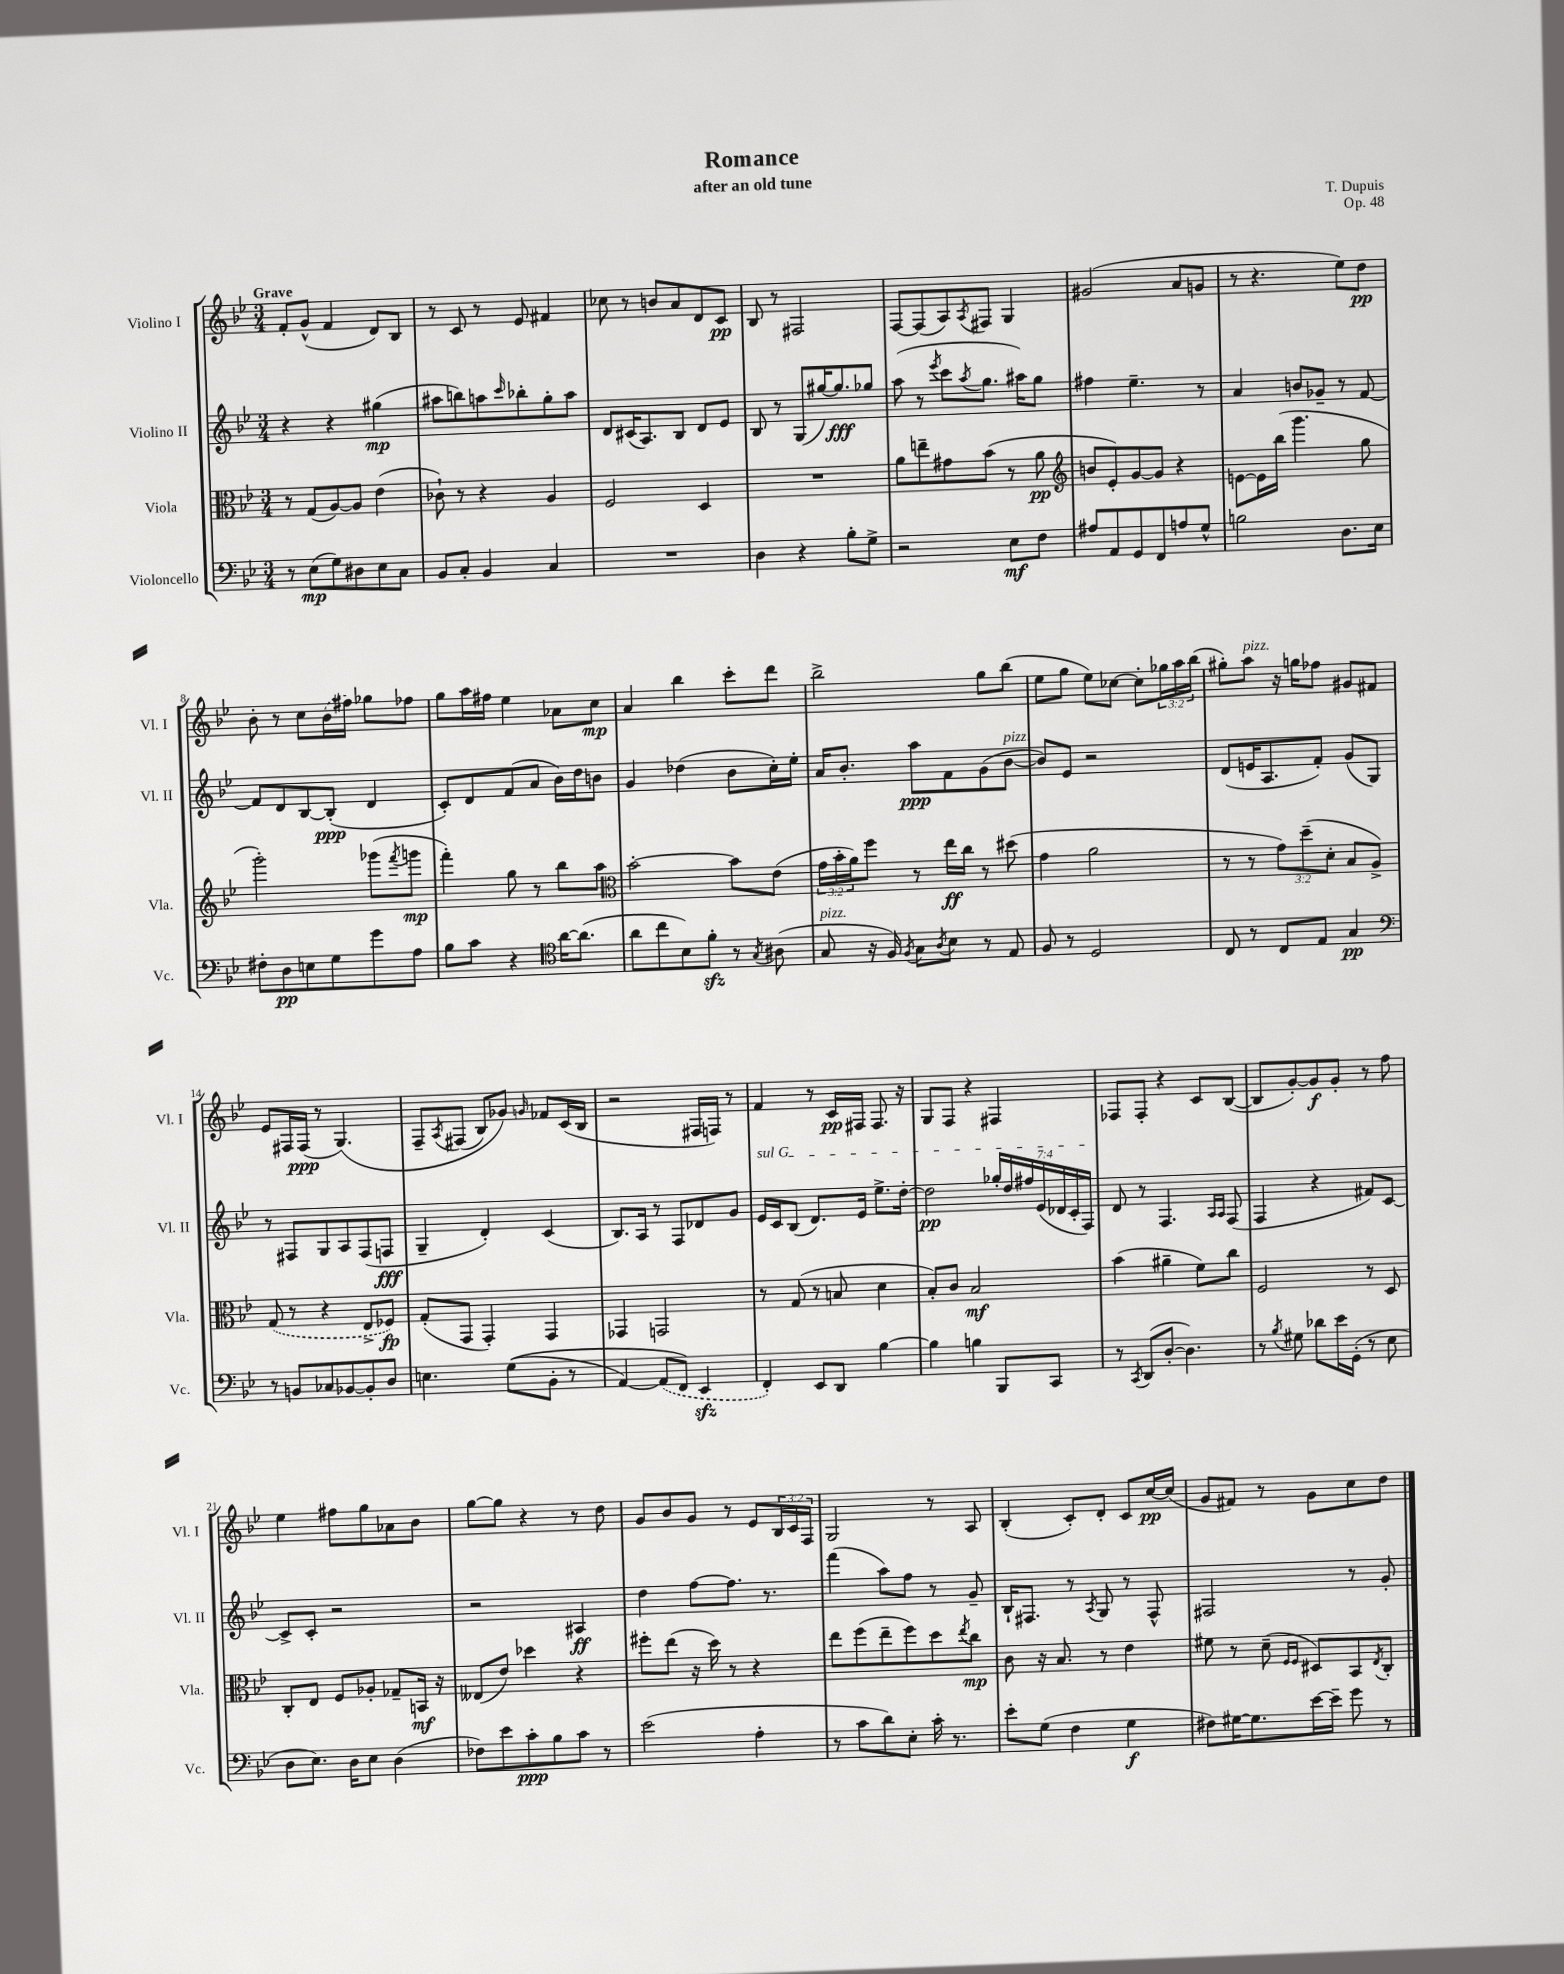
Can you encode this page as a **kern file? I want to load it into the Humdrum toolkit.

**kern	**kern	**kern	**kern
*staff4	*staff3	*staff2	*staff1
*clefF4	*clefC3	*clefG2	*clefG2
*k[b-e-]	*k[b-e-]	*k[b-e-]	*k[b-e-]
*M3/4	*M3/4	*M3/4	*M3/4
8r	8r	4r	8f'/L
(8E-\L	(8G/L	.	(8g^^/J
8G\)	[8A/)	4r	4f/
8D#\	8A/]J	.	.
8E-\	(4e-\	(4gg#\	8d/L)
8C\J	.	.	8B-/J
=	=	=	=
8BB-/L	8c-`\)	8aa#\L	8r
8C'/J	8r	8bb\)	8c/
4BB-/	4r	8aa\	8r
.	.	16qqccc/	.
.	.	8bb-'\	8e-/
4C/	4A/	8gg'\	4f#/
.	.	8aa\J	.
=	=	=	=
2.r	2F/	8d/L	8cc-\
.	.	(16c#/K	8r
.	.	8.A/)	.
.	.	.	8b/L
.	.	8B-/J	8a/
.	4D/	8d/L	8d/
.	.	8e-/J	8c/J
=	=	=	=
4D\	2.r	8B-/	8B-/
.	.	8r	8r
4r	.	(8G/L	2F#/
.	.	[16gg#/K)	.
.	.	8.gg#/]	.
8B-'\L	.	.	.
8G^\J	.	8gg-/J	.
=	=	=	=
2r	8a\L	(8aa\	[8F/L
.	8ee~\	8r	(8F/]
.	.	8qeee-/	.
.	8g#\	8ccc\L	8A/)
.	.	8qaa/	8qA/
.	(8b-\J	8.gg\J	8F#/J
8E-\L	8r	.	4G/
.	.	16aa#\LK)	.
8F\J	8a\	8gg\J	.
=	=	=	=
*	*clefG2	*	*
8A#/L	8b/L	4ff#\	(2g#/
8AA/	8e-'/)	.	.
8GG/	[8g/	4.ee-~\	.
8FF/	8g/]J	.	.
8A/	4r	.	8a/L
8G^^/J	.	8r	8g/J
=	=	=	=
2B\	[8e\L	4a/	8r
.	16e\]L	.	4.r
.	(16bb-\JJ	.	.
.	4.ggg\	8b/L	.
.	.	8g-~/J	.
8.D\L	.	8r	8ee-\L)
.	8gg\	[8f/	8dd\J
16E-\Jk	.	.	.
=	=	=	=
8F#'\L	2ggg'\)	8f/]L	8b-'\
8D\	.	8d/	8r
8E\	.	[8B-/	8cc\L
8G\	.	(8B-'/]J	(16b-\L
.	.	.	16ff#\JJ)
8g\	(8ggg-\L	4d/	8gg-\L
.	8qfff/	.	.
8A\J	8ggg\J	.	8ff-\J
=	=	=	=
8B-\L	4fff'\)	8c'/L)	8gg\L
8c\J	.	8d/	16aa\L
.	.	.	16ff#\JJ
4r	8gg\	(8f/	4ee-\
.	8r	8a/J	.
*clefC4	*	*	*
[16a\LK	8bb-\L	16b-\LL)	8a-\L
(8.a\]J	.	16dd\J	.
.	8aa\J	8b\J	8cc\J
=	=	=	=
*	*clefC3	*	*
8a\L	[2b-'\	4g/	4a/
8cc\	.	.	.
8B-\)	.	(4dd-\	4bb-\
8f'\J	.	.	.
8r	8b-\]L	8b-\L	8ccc'\L
8qG/	.	.	.
(8A#\	(8e-\J	16cc'\L)	8ddd\J
.	.	16ee-'\JJ	.
=	=	=	=
8G/	24g\LL	16a/LK	2bb-^\
.	24b-'\	.	.
.	.	8.b-'/J	.
.	24a\J)	.	.
16r	8ff\J	.	.
16F/)	.	.	.
8qF/	.	.	.
8G\L	8r	8aa\L	.
8qA/	.	.	.
8B-\J	16ee-\LL	8f\	.
.	16cc\JJ	.	.
8r	8r	(8g\	8gg\L
8E-/	(8dd#\	[8b-\J	(8bb-\J
=	=	=	=
8F/	4g\	8b-/]L)	8ee-\L
8r	.	8e-/J	8gg\J
2D/	2a\	2r	8ee-\L)
.	.	.	[8cc-\J
.	.	.	8cc-'\]L
.	.	.	24gg-\L
.	.	.	24aa\
.	.	.	(24bb-\JJ
=	=	=	=
8C/	8r	(8d/L	8gg#'\L)
8r	8r	16e/K	8aa\J
.	.	8.A/	.
8C/L	12g\L)	.	16r
.	.	.	16gg\LK
.	(12dd~\	.	.
8E-/J	.	8f'/J)	8ff-\J
.	12d'\J	.	.
4G/	8B-/L	(8g/L	8g#/L
.	8A^/J)	8G/J)	8f#/J
=	=	=	=
*clefF4	*	*	*
8r	(8G/	8r	8e-/L
8BB/L	8r	8F#/L	16F#/L
.	.	.	(16F#/JJ
8C-/	4r	8G/	8r
[8BB-/	.	8A/	&(4.G/)
8BB-'/]	8E-^/L	(8F#/	.
8D/J	8F-/J)	8F/J	.
=	=	=	=
4.E\	(8G'/L	4G~/	8F~/L
.	.	.	8qA/
.	8GG/J	.	(8F#/J
.	4GG'/)	4d'/)	8B-/L)
&((8G\L	.	.	8g-/J&)
.	.	.	16qqg/
8BB-'\J	4GG/	(4c/	8f-/L
8r	.	.	(16c/L
.	.	.	16B-/JJ
=	=	=	=
[4AA/)	4GG-/	8.B-/L)	2r
.	.	16A/Jk	.
(8AA/]L	2GG/	8r	.
8FF/J&)	.	8F/L	.
4EE-/	.	8d-/	16F#/LL
.	.	.	16F/JJ)
.	.	8g/J	8r
=	=	=	=
4FF'/)	8r	16e-/LL	4f/
.	.	16c/J	.
.	(8G/	(8B-/J	.
8EE-/L	8r	8.d/L)	8r
8DD/J	8B/	.	16c/LL
.	.	16e-/Jk	16F#/JJ
[4B-\	4d\	8.ee-^\L	8.F#/
.	.	[16dd'\Jk	16r
=	=	=	=
4B-\]	8B-'/L)	2dd\]	8G/L
.	8c/J	.	8F/J
4B\	2B-/	.	4r
8BBB-/L	.	28gg-'/LL	4F#/
.	.	28dd/	.
.	.	28ff#/	.
.	.	(28e-/	.
8CC/J	.	.	.
.	.	28d-/	.
.	.	28c'/	.
.	.	28F/JJ)	.
=	=	=	=
8r	(4b-\	8d/	8F-/L
8qCC/	.	.	.
(8DD/L	.	8r	8F-'/J
[8D'/J	4a#~\	4.F/	4r
4.D\])	.	.	.
.	8f\L)	.	8c/L
.	.	16qqA/LL	.
.	.	16qqA/JJ	.
.	8cc\J	(8F/	([8B-/J
=	=	=	=
8r	2F/	4F/	8B-/]L
8qB-/	.	.	.
8G#\	.	.	[8g'/)
8d-\L	.	4r	8g/]
16e-\L	.	.	8g'/J
(16GG'\JJ	.	.	.
8r	8r	8f#/L)	8r
8E-\	8D/	[8c/J	8ff\
=	=	=	=
8D\L	8C'/L	8c^/]L	4ee-\
8.E-\J)	8E-/J	8c'/J	.
.	8F/L	2r	8ff#\L
16D\LK	.	.	.
8E-\J	8A-'/J	.	8gg\
(4D\	8G-~/L	.	8a-\
.	16BB/Jk	.	8b-\J
.	16r	.	.
=	=	=	=
8F-\L)	(8E--/L	2r	[8gg\L
8e-\	8e-/J)	.	8gg\]J
8c'\	4dd-\	.	4r
8B-\	.	.	.
8c\J	4r	4A#/	8r
8r	.	.	8dd\
=	=	=	=
(2e-\	8ff#'\L	4dd\	8g/L
.	(8ee-\J	.	8b-/
.	16r	[8ff\L	8g/J
.	16dd\)	.	.
.	8r	8.ff\]J	8r
4A'\	4r	.	8e-/L
.	.	8.r	.
.	.	.	24B-/L
.	.	.	24c/
.	.	.	24F/JJ
=	=	=	=
8r	8ee-\L	(4fff\	2G/
8c\L	(8ff\	.	.
8d\)	8ee-~\	8aa\L)	.
8E-'\J	8ff\)	8ff\J	.
16c'\	8dd\	8r	8r
8.r	.	.	.
.	8qee-/	.	.
.	8cc\J	8g~/	8A/
=	=	=	=
8e-'\L	8c\	16B-`/LK	(4B-'/
.	.	8.F#/J	.
(8G\J	16r	.	.
.	8.B-/	.	.
4F\	.	8r	8c'/L)
.	.	8qA/	.
.	8r	8G/	8d'/J
4G\	4e-\	8r	8c/L
.	.	8F#^^/	[16cc/L
.	.	.	(16cc/]JJ
=	=	=	=
8F#\L)	8f#\	2F#/	8g/L
[16G#\K	8r	.	8f#/J)
8.G#\]	.	.	.
.	(8d~\	.	8r
.	16qqF/LL	.	.
.	16qqF/JJ	.	.
[16e-\L	8D#/L)	.	8g\L
16e-~\]JJ	.	.	.
8g\	8BB-/	8r	8cc\
.	8qE-/	.	.
8r	8C'/J	8g'/	8dd\J
==	==	==	==
*-	*-	*-	*-
